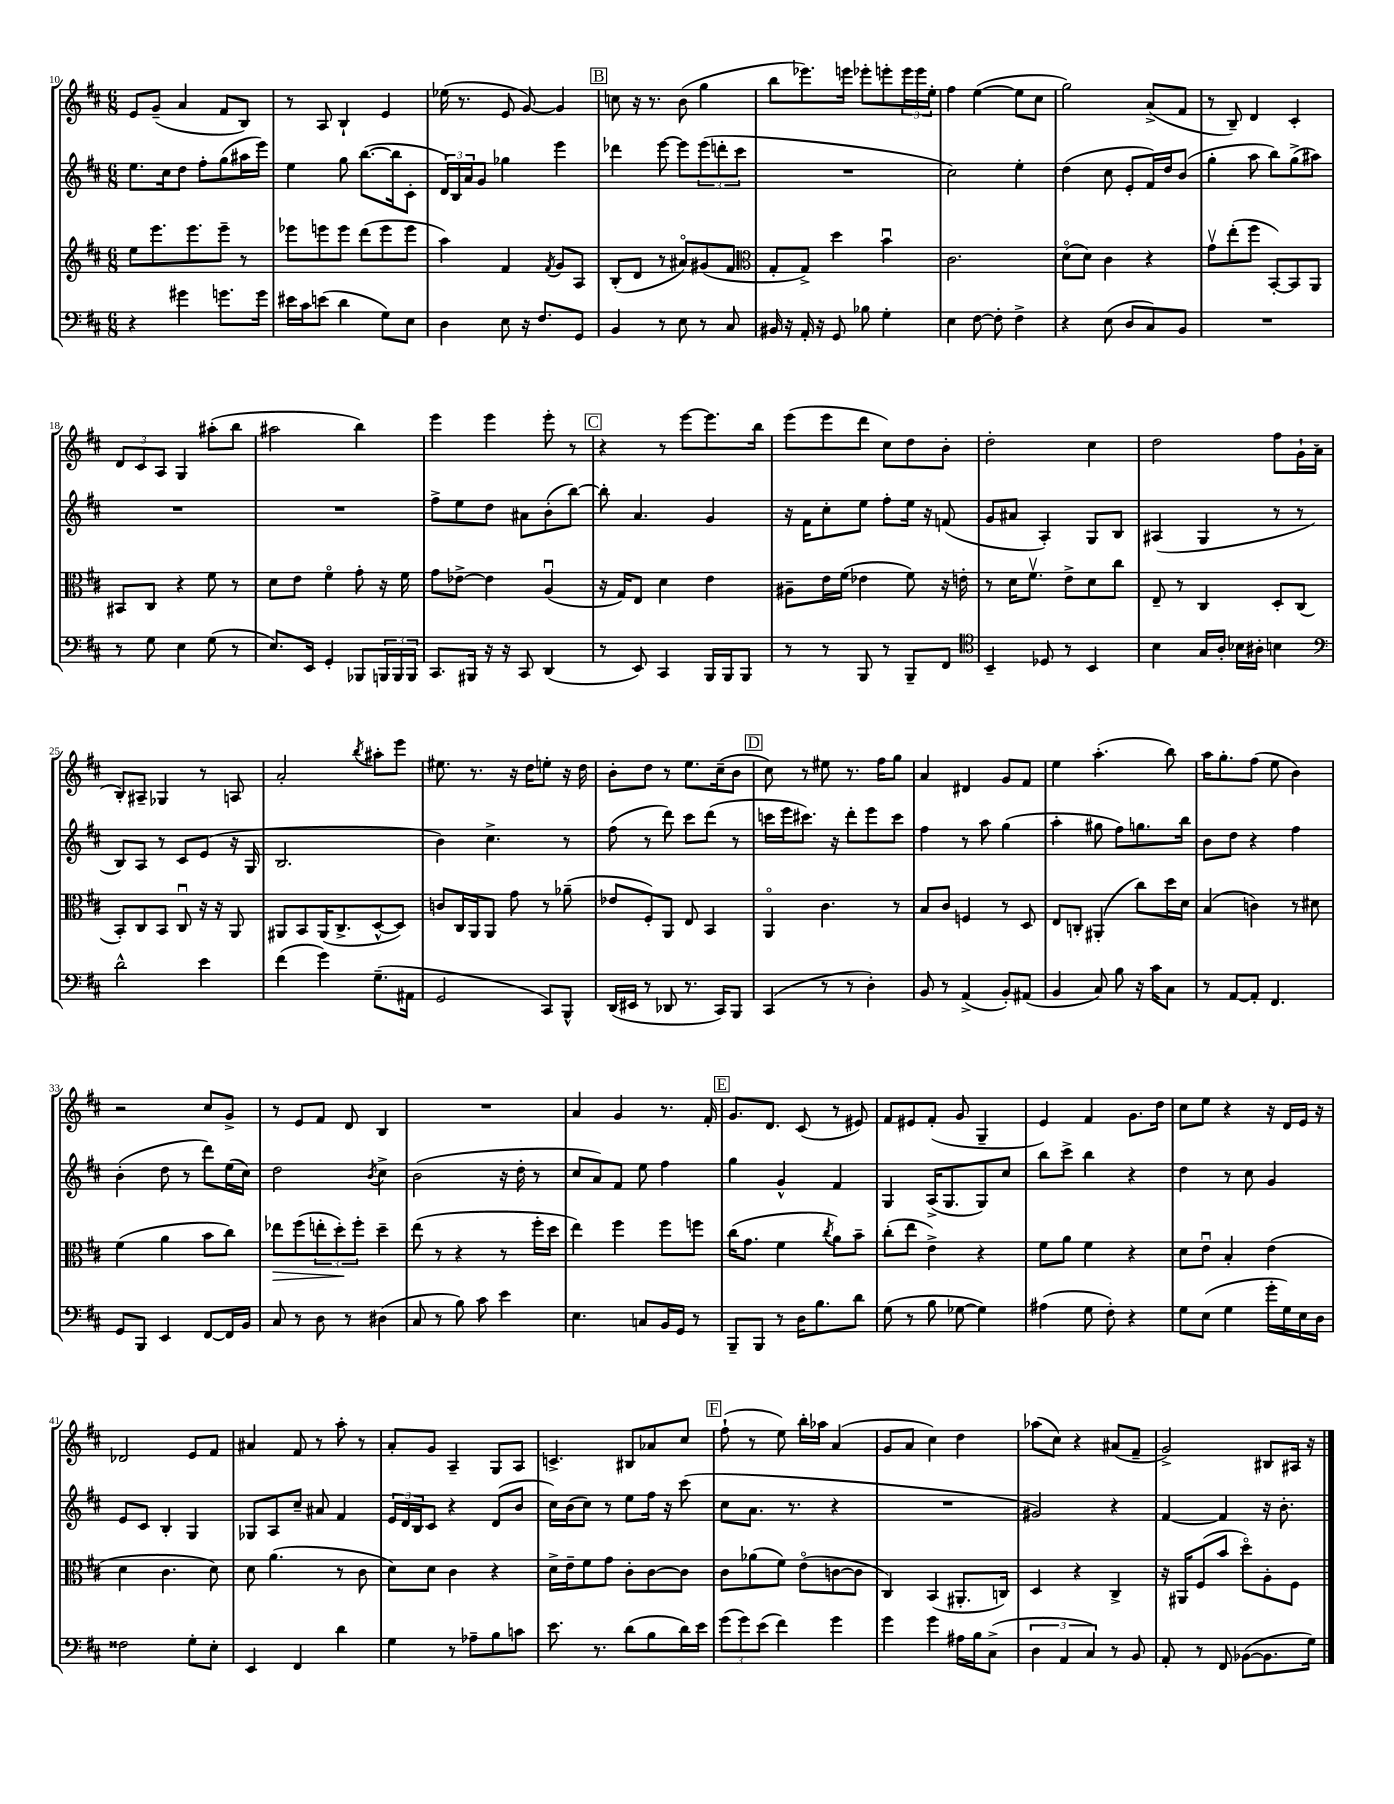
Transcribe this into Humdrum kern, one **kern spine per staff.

**kern	**kern	**dynam	**kern	**kern
*part4	*part3	*part3	*part2	*part1
*staff4	*staff3	*staff3	*staff2	*staff1
*clefF4	*clefG2	*	*clefG2	*clefG2
*k[f#c#]	*k[f#c#]	*	*k[f#c#]	*k[f#c#]
*M6/8	*M6/8	*	*M6/8	*M6/8
=10	=10	=10	=10	=10
4r	8ee\L	.	8.ee\L	8e/L
.	8.eee\	.	.	(8g~/J
.	.	.	16cc#\k	.
4g#X\	.	.	8dd\J	4a/
.	8.eee\	.	.	.
.	.	.	8ff#'\L	.
8.gn\L	8eee~\J	.	(8gg\	8f#/L
.	8r	.	16aa#X\L	8B/J)
16g\Jk	.	.	16eee\JJ)	.
=11	=11	=11	=11	=11
16e#X\LL	8eee-X\L	.	4ee\	8r
16c#\J	.	.	.	.
(8en\J	8eeen\	.	.	8A/
4d\	8eee\J	.	8gg\	4B`/
.	(8ddd\L	.	([8.bb\L	.
8G\L)	8eee\	.	.	4e/
.	.	.	16bb\k]	.
8E\J	8eee\J	.	8c#'\J	.
=12	=12	=12	=12	=12
4D\	4aa\)	.	24d/LL)	(16ee-X\
.	.	.	24B/	.
.	.	.	.	8.r
.	.	.	24a/J	.
.	.	.	8g/J	.
8E\	4f#/	.	4gg-X\	8e/
16r	.	.	.	[8g/)
8.F#/L	.	.	.	.
.	8qf#/	.	.	.
.	8g/L	.	4eee\	4g/]
8GG/J	8A/J	.	.	.
!!LO:REH:place=s1:t=B
=13	=13	=13	=13	=13
4BB/	(8B'/L	.	4ddd-X\	8ccn\
.	8d/J	.	.	16r
.	.	.	.	8.r
8r	8r	.	[8eee\	.
8E\	8a#X/L)	.	8eee\L]	(8b\
8r	(8g#X/	.	(12eee\	4gg\
.	.	.	12dddn'\	.
8C#/	8f#/J	.	.	.
.	.	.	12ccc#\J	.
=14	=14	=14	=14	=14
*	*clefC3	*	*	*
16BB#X/	8G'/L	.	2.r	8bb\L
16r	.	.	.	.
16AA'/	8G^/J)	.	.	8.eee-X\)
16r	.	.	.	.
8GG/	4dd\	.	.	.
.	.	.	.	16eeen\Jk
8B-X\	.	.	.	8eee-X'\L
4G'\	4bu\	.	.	8eeen'\
.	.	.	.	24eee\L
.	.	.	.	24eee\
.	.	.	.	24ee'\JJ
=15	=15	=15	=15	=15
4E\	2.c#\	.	2cc#\)	4ff#\
[8F#\	.	.	.	([4ee\
8F#'\]	.	.	.	.
4F#^\	.	.	4ee'\	8ee\L]
.	.	.	.	8cc#\J
=16	=16	=16	=16	=16
4r	(8d\L	.	(4dd\	2gg\)
.	8d\J)	.	.	.
(8E\	4c#\	.	8cc#\	.
8D/L	.	.	8e'/L	.
8C#/)	4r	.	16f#/L)	(8a^/L
.	.	.	16dd/J	.
8BB/J	.	.	(8b/J	8f#/J
=17	=17	=17	=17	=17
2.r	8gv\L	.	4gg'\	8r
.	(8ee'\	.	.	8B~/)
.	8ff#\J	.	8aa\	4d/
.	[8BB'/L)	.	8bb\L)	.
.	8BB/]	.	(8gg^\	4c#'/
.	8AA/J	.	8aa#X\J)	.
!!LO:LB:g=z
=18	=18	=18	=18	=18
8r	8BB#X/L	.	2.r	12d/L
.	.	.	.	12c#/
8G\	8C#/J	.	.	.
.	.	.	.	12A/J
4E\	4r	.	.	4G/
(8G\	8f#\	.	.	(8aa#X'\L
8r	8r	.	.	8bb\J
=19	=19	=19	=19	=19
8.E/L)	8d\L	.	2.r	2aa#X\
.	8e\J	.	.	.
16EE/Jk	.	.	.	.
4GG'/	4f#\	.	.	.
8BBB-X/L	8g'\	.	.	4bb\)
24BBBn/L	16r	.	.	.
24BBB/	.	.	.	.
.	16f#\	.	.	.
24BBB/JJ	.	.	.	.
=20	=20	=20	=20	=20
8.CC#/L	8g\L	.	8ff#^\L	4eee\
.	[8e-X^\J	.	8ee\	.
16BBB#X/Jk	.	.	.	.
16r	4e-\]	.	8dd\J	4eee\
16r	.	.	.	.
8CC#/	.	.	8a#X\L	.
(4DD/	(4Au/	.	(8b'\	8eee'\
.	.	.	[8bb\J)	8r
!!LO:REH:place=s1:t=C
=21	=21	=21	=21	=21
8r	16r	.	8bb'\]	4r
.	16G/KL)	.	.	.
8EE/)	8E/J	.	4.a/	.
4CC#/	4d\	.	.	8r
.	.	.	.	[8eee\L
16BBB/LL	4e\	.	4g/	8.eee\]
16BBB/J	.	.	.	.
8BBB/J	.	.	.	.
.	.	.	.	16bb\Jk
=22	=22	=22	=22	=22
8r	8A#X~\L	.	16r	(8eee\L
.	.	.	16f#\KL	.
8r	16e\L	.	8cc#'\	8eee\
.	(16f#\JJ	.	.	.
8BBB/	4e-X\	.	8ee\J	8ddd\J
8r	.	.	8ff#'\L	8cc#\L)
8BBB~/L	8f#\)	.	16ee\Jk	8dd\
.	.	.	16r	.
8FF#/J	16r	.	(8fn/	8b'\J
.	16en'\	.	.	.
=23	=23	=23	=23	=23
*clefC4	*	*	*	*
4BB~/	8r	.	8g/L	2dd'\
.	16d\KL	.	8a#X/J	.
.	8.f#v\J	.	.	.
8D-X/	.	.	4A'/)	.
8r	8e^\L	.	.	.
4BB/	8d\	.	8G/L	4cc#\
.	8cc#\J	.	8B/J	.
=24	=24	=24	=24	=24
4B\	8E~/	.	(4A#X/	2dd\
.	8r	.	.	.
16G/LL	4C#/	.	4G/	.
16A'/JJ	.	.	.	.
16B-X\LL	.	.	.	.
16A#X'\JJ	.	.	.	.
4Bn\	8D'/L	.	8r	8ff#\L
.	(8C#/J	.	8r	16g`\L
.	.	.	.	(16a\JJ
!!LO:LB:g=z
=25	=25	=25	=25	=25
*clefF4	*	*	*	*
2d^^\	8BB'/L)	.	8B/L)	8B'/L)
.	8C#/	.	8A/J	8A#X~/J
.	8BB/J	.	8r	4G-X/
.	8C#u/	.	8c#/L	.
4e\	16r	.	(8e/J	8r
.	16r	.	.	.
.	8AA/	.	16r	8An/
.	.	.	16G/	.
=26	=26	=26	=26	=26
(4f#\	8AA#X/L	.	2.B/	2a'/
.	8BB/	.	.	.
4g\)	(16AA#/K	.	.	.
.	8.C#^/	.	.	.
.	.	.	.	8qbb/
(8.G~\L	[8D^^/	.	.	8aa#X'\L
.	8D/J])	.	.	8eee\J
16AA#X\Jk	.	.	.	.
=27	=27	=27	=27	=27
2GG/	8cn/L	.	4b\)	8.ee#X\
.	16C#/L	.	.	.
.	16AA/J	.	.	8.r
.	8AA/J	.	4.cc#^\	.
.	8g\	.	.	16r
.	.	.	.	16dd\KL
8CC#/L)	8r	.	.	8een'\J
8BBB^^/J	(8a-X~\	.	8r	16r
.	.	.	.	16dd\
=28	=28	=28	=28	=28
(16DD/LL	8e-X/L	.	(8ff#\	8b'\L
16EE#X/JJ	.	.	.	.
8r	8F#'/)	.	8r	8dd\J
8DD-X/	8AA/J	.	8ddd\)	8r
8.r	8E/	.	8ccc#\L	8.ee\L
.	4BB/	.	(8ddd\J	.
16CC#/KL)	.	.	.	(16cc#~\k
8BBB/J	.	.	8r	8b\J
!!LO:REH:place=s1:t=D
=29	=29	=29	=29	=29
(4CC#/	4AA/	.	16cccn\LL	8cc#\)
.	.	.	16eee\J	.
.	.	.	8.ccc#X\J)	8r
8r	4.c#\	.	.	8ee#X\
.	.	.	16r	.
8r	.	.	8ddd'\L	8.r
4D'\)	.	.	8eee\	.
.	.	.	.	16ff#\KL
.	8r	.	8ccc#\J	8gg\J
=30	=30	=30	=30	=30
8BB/	8B/L	.	4ff#\	4a/
8r	8c#/J	.	.	.
(4AA^/	4Fn/	.	8r	4d#X/
.	.	.	8aa\	.
8BB'/L)	8r	.	(4gg\	8g/L
(8AA#X/J	8D/	.	.	8f#/J
=31	=31	=31	=31	=31
4BB/	8E/L	.	4aa'\	4ee\
.	8Cn'/J	.	.	.
8C#/)	(4AA#X'/	.	8gg#X\	(4.aa'\
8B\	.	.	8ff#\L)	.
16r	8cc#\L)	.	8.ggn\	.
16c#\KL	.	.	.	.
8C#\J	16dd\L	.	.	8bb\)
.	16d\JJ	.	16bb\Jk	.
=32	=32	=32	=32	=32
8r	(4B/	.	8b\L	16aa\KL
.	.	.	.	8.gg'\
[8AA/L	.	.	8dd\J	.
8AA'/J]	4cn\)	.	4r	(8ff#\J
4.FF#/	.	.	.	8ee\
.	8r	.	4ff#\	4b\)
.	8d#X\	.	.	.
!!LO:LB:g=z
=33	=33	=33	=33	=33
8GG/L	(4f#\	.	(4b'\	2r
8BBB/J	.	.	.	.
4EE/	4a\	.	8dd\	.
.	.	.	8r	.
[8FF#/L	8b\L	.	8ddd\L)	8cc#/L
16FF#/L]	8cc#\J)	.	(16ee\L	8g^/J
16BB/JJ	.	.	16cc#\JJ)	.
=34	=34	=34	=34	=34
!	!	!LO:HP:b	!	!
8C#/	8ee-X\L	>	2dd\	8r
8r	(8ff#\	.	.	8e/L
8D\	12een'\	.	.	8f#/J
.	12dd'\)	.	.	.
8r	.	.	.	8d/
.	12ff#'\J	]	.	.
.	.	.	8qb/	.
(4D#X\	4dd~\	.	4cc#^\	4B/
=35	=35	=35	=35	=35
8C#/	(8ee\	.	(2b\	2.r
8r	8r	.	.	.
8B\)	4r	.	.	.
8c#\	.	.	.	.
4e\	8r	.	16r	.
.	.	.	16dd'\	.
.	16ff#'\LL	.	8r	.
.	16dd\JJ	.	.	.
=36	=36	=36	=36	=36
4.E\	4ee\)	.	8cc#/L	4a/
.	.	.	8a/)	.
.	4ff#\	.	8f#/J	4g/
8Cn/L	.	.	8ee\	.
16BB/L	8ff#\L	.	4ff#\	8.r
16GG/JJ	.	.	.	.
8r	8ffn\J	.	.	.
.	.	.	.	16f#'/
!!LO:REH:place=s1:t=E
=37	=37	=37	=37	=37
8BBB~/L	(16cc#\KL	.	4gg\	8.g/L
.	8.g\J	.	.	.
8BBB/J	.	.	.	.
.	.	.	.	8.d/J
8r	4f#\	.	4g^^/	.
16D\KL	.	.	.	(8c#/
8.B\	.	.	.	.
.	8qcc#/	.	.	.
.	8a\L)	.	4f#/	8r
8d\J	8b~\J	.	.	8e#X/)
=38	=38	=38	=38	=38
(8G\	(8cc#'\L	.	4G/	8f#/L
8r	8ee\J	.	.	8e#X/
8B\	4e^\)	.	(16A^/KL	(8f#'/J
.	.	.	8.G/	.
[8G-X\	.	.	.	8g/
4G-\])	4r	.	8G/)	4G~/
.	.	.	8cc#/J	.
=39	=39	=39	=39	=39
(4A#X\	8f#\L	.	8bb\L	4e/)
.	8a\J	.	8ccc#^\J	.
8G\	4f#\	.	4bb\	4f#/
8F#'\)	.	.	.	.
4r	4r	.	4r	8.g\L
.	.	.	.	16dd\Jk
=40	=40	=40	=40	=40
8G\L	8d\L	.	4dd\	8cc#\L
(8E\J	8eu\J	.	.	8ee\J
4G\	4B'/	.	8r	4r
.	.	.	8cc#\	.
16g'\LL	(4e\	.	4g/	16r
16G\)	.	.	.	16d/LL
16E\	.	.	.	16e/JJ
16D\JJ	.	.	.	16r
!!LO:LB:g=z
=41	=41	=41	=41	=41
2F##X\	4d\	.	8e/L	2d-X/
.	.	.	8c#/J	.
.	4.c#\	.	4B'/	.
8G'\L	.	.	4G/	8e/L
8E'\J	8d\)	.	.	8f#/J
=42	=42	=42	=42	=42
4EE/	8d\	.	8G-X/L	4a#X/
.	(4.a\	.	8A/	.
4FF#/	.	.	8cc#~/J	8f#/
.	.	.	8a#X/	8r
4d\	8r	.	4f#/	8aa'\
.	8c#\	.	.	8r
=43	=43	=43	=43	=43
4G\	8d\L)	.	24e/LL	8a'/L
.	.	.	24d/	.
.	.	.	24B/J	.
.	8d\J	.	8c#/J	8g/J
8r	4c#\	.	4r	4A~/
8A-X~\L	.	.	.	.
8B\	4r	.	(8d/L	8G/L
8cn\J	.	.	8b/J	8A/J
=44	=44	=44	=44	=44
8.e\	16d^\LL	.	16cc#\LL)	4.cn^/
.	16e~\J	.	(16b\J	.
.	8f#\	.	8cc#\J)	.
8.r	.	.	.	.
.	8g\J	.	8r	.
(8d\L	8c#'\L	.	8ee\L	8B#X/L
8B\	[8c#\	.	16ff#\Jk	8a-X/
.	.	.	16r	.
16d\L)	8c#\J]	.	(8ccc#\	8cc#/J
16e\JJ	.	.	.	.
!!LO:REH:place=s1:t=F
=45	=45	=45	=45	=45
(12g\L	8c#\L	.	8cc#\L	(8ff#`\
12g\)	.	.	.	.
.	(8a-X\	.	8.a\J	8r
(12e\J	.	.	.	.
4f#\)	8f#\J)	.	.	8ee\)
.	.	.	8.r	.
.	(8e\L	.	.	16bb'\LL
.	.	.	.	16aa-X\JJ
4g\	[8cn\	.	4r	(4a/
.	8c\J]	.	.	.
=46	=46	=46	=46	=46
4g\	4C#/)	.	2.r	8g/L
.	.	.	.	8a/J
4g\	(4BB/	.	.	4cc#\)
16A#X\LL	8.AA#X'/L	.	.	4dd\
16B\J	.	.	.	.
(8C#^\J	.	.	.	.
.	16Cn/Jk)	.	.	.
=47	=47	=47	=47	=47
6D\	4D/	.	2g#X/)	(8aa-X\L
.	.	.	.	8cc#\J)
6AA/	.	.	.	.
.	4r	.	.	4r
6C#/)	.	.	.	.
8r	4C#^/	.	4r	(8a#X/L
8BB/	.	.	.	8f#~/J
=48	=48	=48	=48	=48
8AA'/	16r	.	[4f#/	2g^/)
.	16AA#X/KL	.	.	.
8r	(8F#/	.	.	.
8FF#/	8b/J	.	4f#/]	.
([8BB-X\L	8dd\L)	.	.	.
8.BB-\]	8A'\	.	16r	8B#X/L
.	.	.	8.b'\	.
.	8F#\J	.	.	16A#X/Jk
16G\Jk)	.	.	.	16r
==	==	==	==	==
*-	*-	*-	*-	*-
